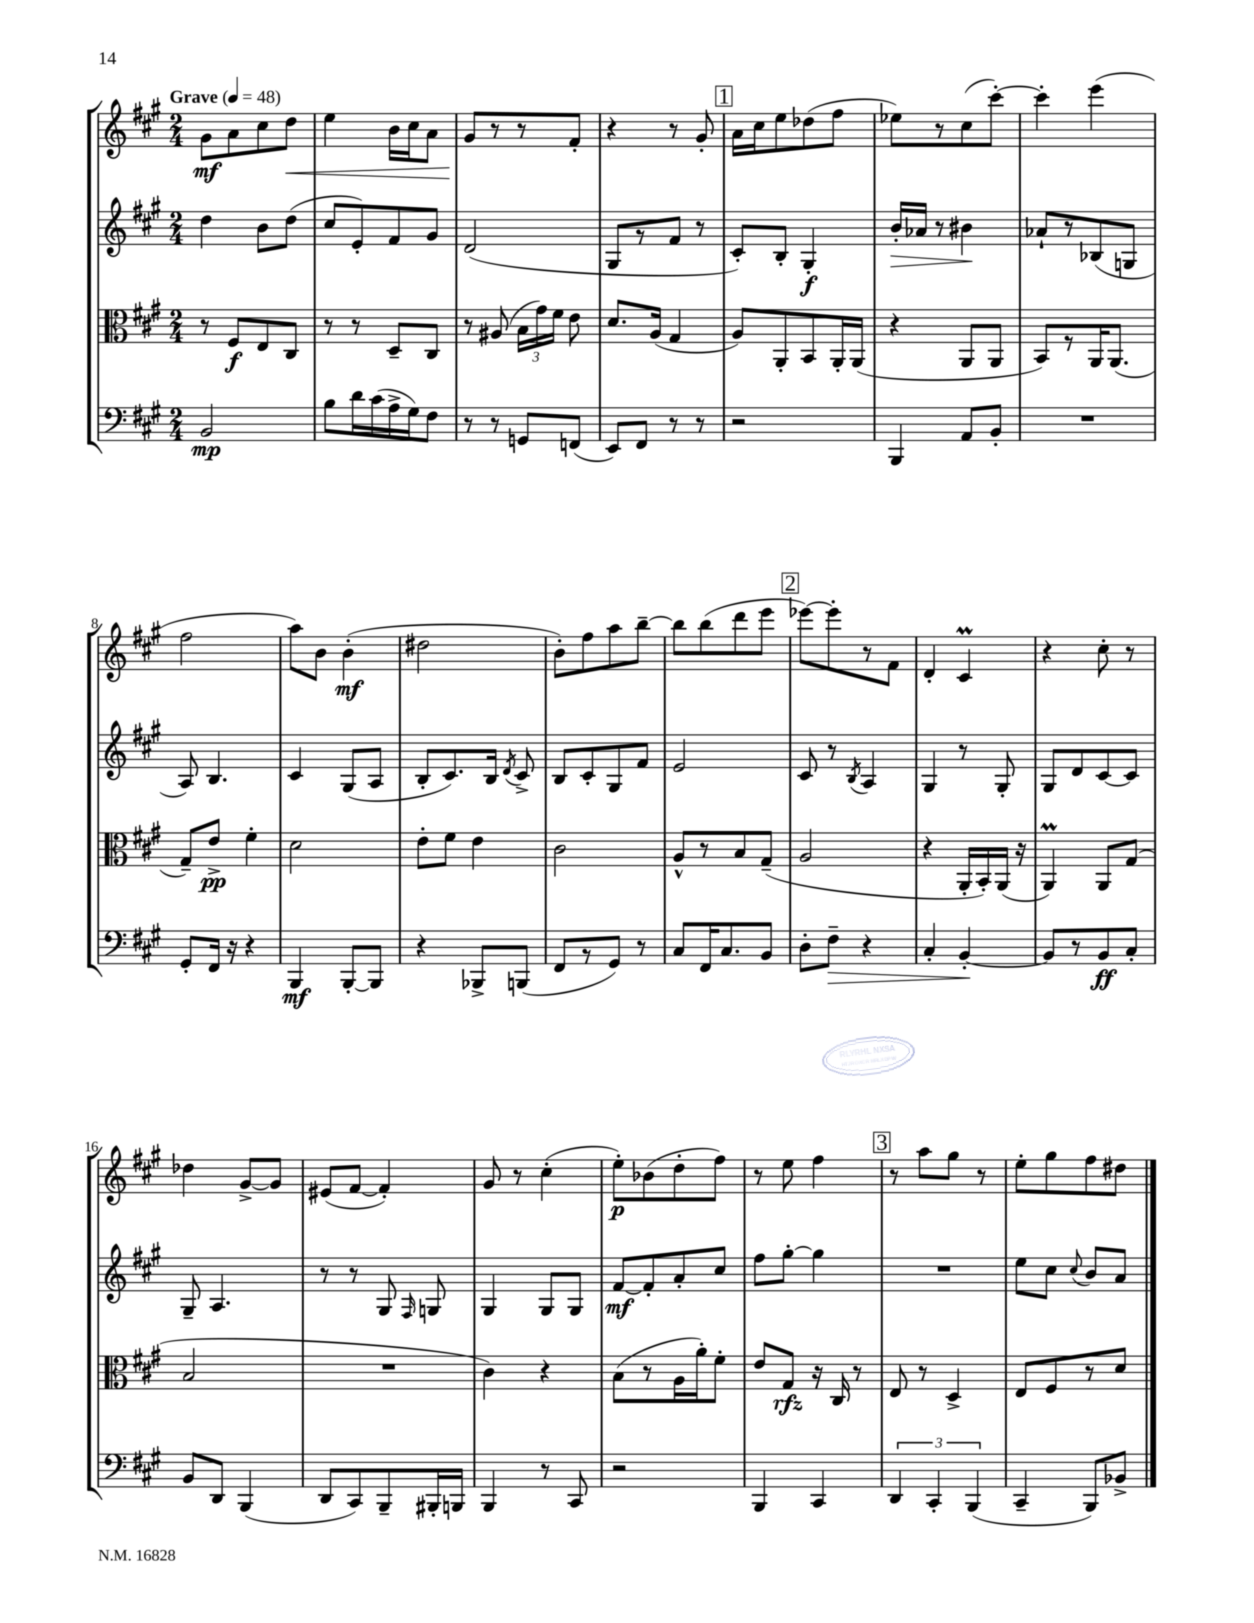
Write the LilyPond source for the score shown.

<<
\new StaffGroup <<
\new Staff = "s0" {
    \clef treble \key a \major \numericTimeSignature \time 2/4 \tempo "Grave" 4 = 48
    \autoBeamOff gis'8[\mf a'8 cis''8 d''8]\< |
    e''4 b'16[ cis''16 a'8] |
    gis'8[\! r8 r8 fis'8]-. |
    r4 r8 gis'8-. |
    \mark \markup { \box "1" } a'16[ cis''16 e''8 des''8( fis''8] |
    ees''8[) r8 cis''8( cis'''8]~-.) |
    cis'''4-. e'''4( |
    fis''2 |
    a''8[) b'8] b'4-.\mf( |
    dis''2 |
    b'8[-.) fis''8 a''8 b''8]~-- |
    b''8[ b''8( d'''8 e'''8] |
    \mark \markup { \box "2" } ees'''8[~) ees'''8-. r8 fis'8] |
    d'4-. cis'4\prall |
    r4 cis''8-. r8 |
    des''4 gis'8[~-> gis'8] |
    eis'8[( fis'8]~ fis'4-.) |
    gis'8 r8 cis''4-.( |
    e''8[-.\p) bes'8( d''8-. fis''8]) |
    r8 e''8 fis''4 |
    \mark \markup { \box "3" } r8 a''8[ gis''8] r8 |
    e''8[-. gis''8 fis''8 dis''8] \bar "|." |
}
\new Staff = "s1" {
    \clef treble \key a \major \numericTimeSignature \time 2/4
    \autoBeamOff d''4 b'8[ d''8]( |
    cis''8[ e'8-.) fis'8 gis'8] |
    d'2( |
    gis8[ r8 fis'8] r8 |
    \mark \markup { \box "1" } cis'8[-.) b8]-. gis4-.\f |
    b'16[-.\> aes'16] r8 bis'4\! |
    aes'8[-! r8 bes8( g8] |
    a8) b4. |
    cis'4 gis8[( a8] |
    b8[-. cis'8.) b16] \acciaccatura { d'8 } cis'8-> |
    b8[ cis'8-. gis8 fis'8] |
    e'2 |
    \mark \markup { \box "2" } cis'8 r8 \acciaccatura { b8 } a4 |
    gis4 r8 gis8-. |
    gis8[ d'8 cis'8~ cis'8] |
    gis8-- a4. |
    r8 r8 gis8 \grace { fis16 } g8 |
    gis4 gis8[ gis8] |
    fis'8[~\mf fis'8-. a'8-. cis''8] |
    fis''8[ gis''8]~-. gis''4 |
    \mark \markup { \box "3" } R2 |
    e''8[ cis''8] \appoggiatura { cis''8 } b'8[ a'8] \bar "|." |
}
\new Staff = "s2" {
    \clef alto \key a \major \numericTimeSignature \time 2/4
    \autoBeamOff r8 fis8[\f e8 cis8] |
    r8 r8 d8[-- cis8] |
    r8 ais8( \tuplet 3/2 { b16[ gis'16) fis'16] } e'8 |
    d'8.[ a16]( gis4 |
    \mark \markup { \box "1" } a8[) a,8-. b,8 a,16-. a,16]( |
    r4 a,8[ a,8] |
    b,8[) r8 a,16 a,8.]( |
    gis8[--) e'8]->\pp fis'4-. |
    d'2 |
    e'8[-. fis'8] e'4 |
    cis'2 |
    a8[-^ r8 b8 gis8]--( |
    \mark \markup { \box "2" } a2 |
    r4 a,16[-. b,16-.) a,16]( r16 |
    a,4\prall) a,8[ gis8]( |
    b2 |
    R2 |
    cis'4) r4 |
    b8[( r8 a16 a'16-.) fis'8]-. |
    e'8[ gis8]\rfz r16 cis16 r8 |
    \mark \markup { \box "3" } e8 r8 d4-> |
    e8[ fis8 r8 d'8] \bar "|." |
}
\new Staff = "s3" {
    \clef bass \key a \major \numericTimeSignature \time 2/4
    \autoBeamOff b,2\mp |
    b8[ d'16 cis'16( a16-> gis16) fis8] |
    r8 r8 g,8[ f,8]( |
    e,8[) fis,8] r8 r8 |
    \mark \markup { \box "1" } r2 |
    b,,4 a,8[ b,8]-. |
    R2 |
    gis,8[-. fis,16] r16 r4 |
    b,,4\mf b,,8[~-. b,,8] |
    r4 bes,,8[-> b,,8]( |
    fis,8[ r8 gis,8]) r8 |
    cis8[ fis,16 cis8. b,8] |
    \mark \markup { \box "2" } d8[-. fis8]--\> r4 |
    cis4-. b,4~-.\! |
    b,8[ r8 b,8\ff cis8]-. |
    b,8[ d,8] b,,4( |
    d,8[ cis,8) b,,8-- bis,,16-. b,,16] |
    b,,4 r8 cis,8 |
    r2 |
    b,,4 cis,4 |
    \mark \markup { \box "3" } \tuplet 3/2 { d,4 cis,4-. b,,4( } |
    cis,4-- b,,8[) bes,8]-> \bar "|." |
}
>>
>>
